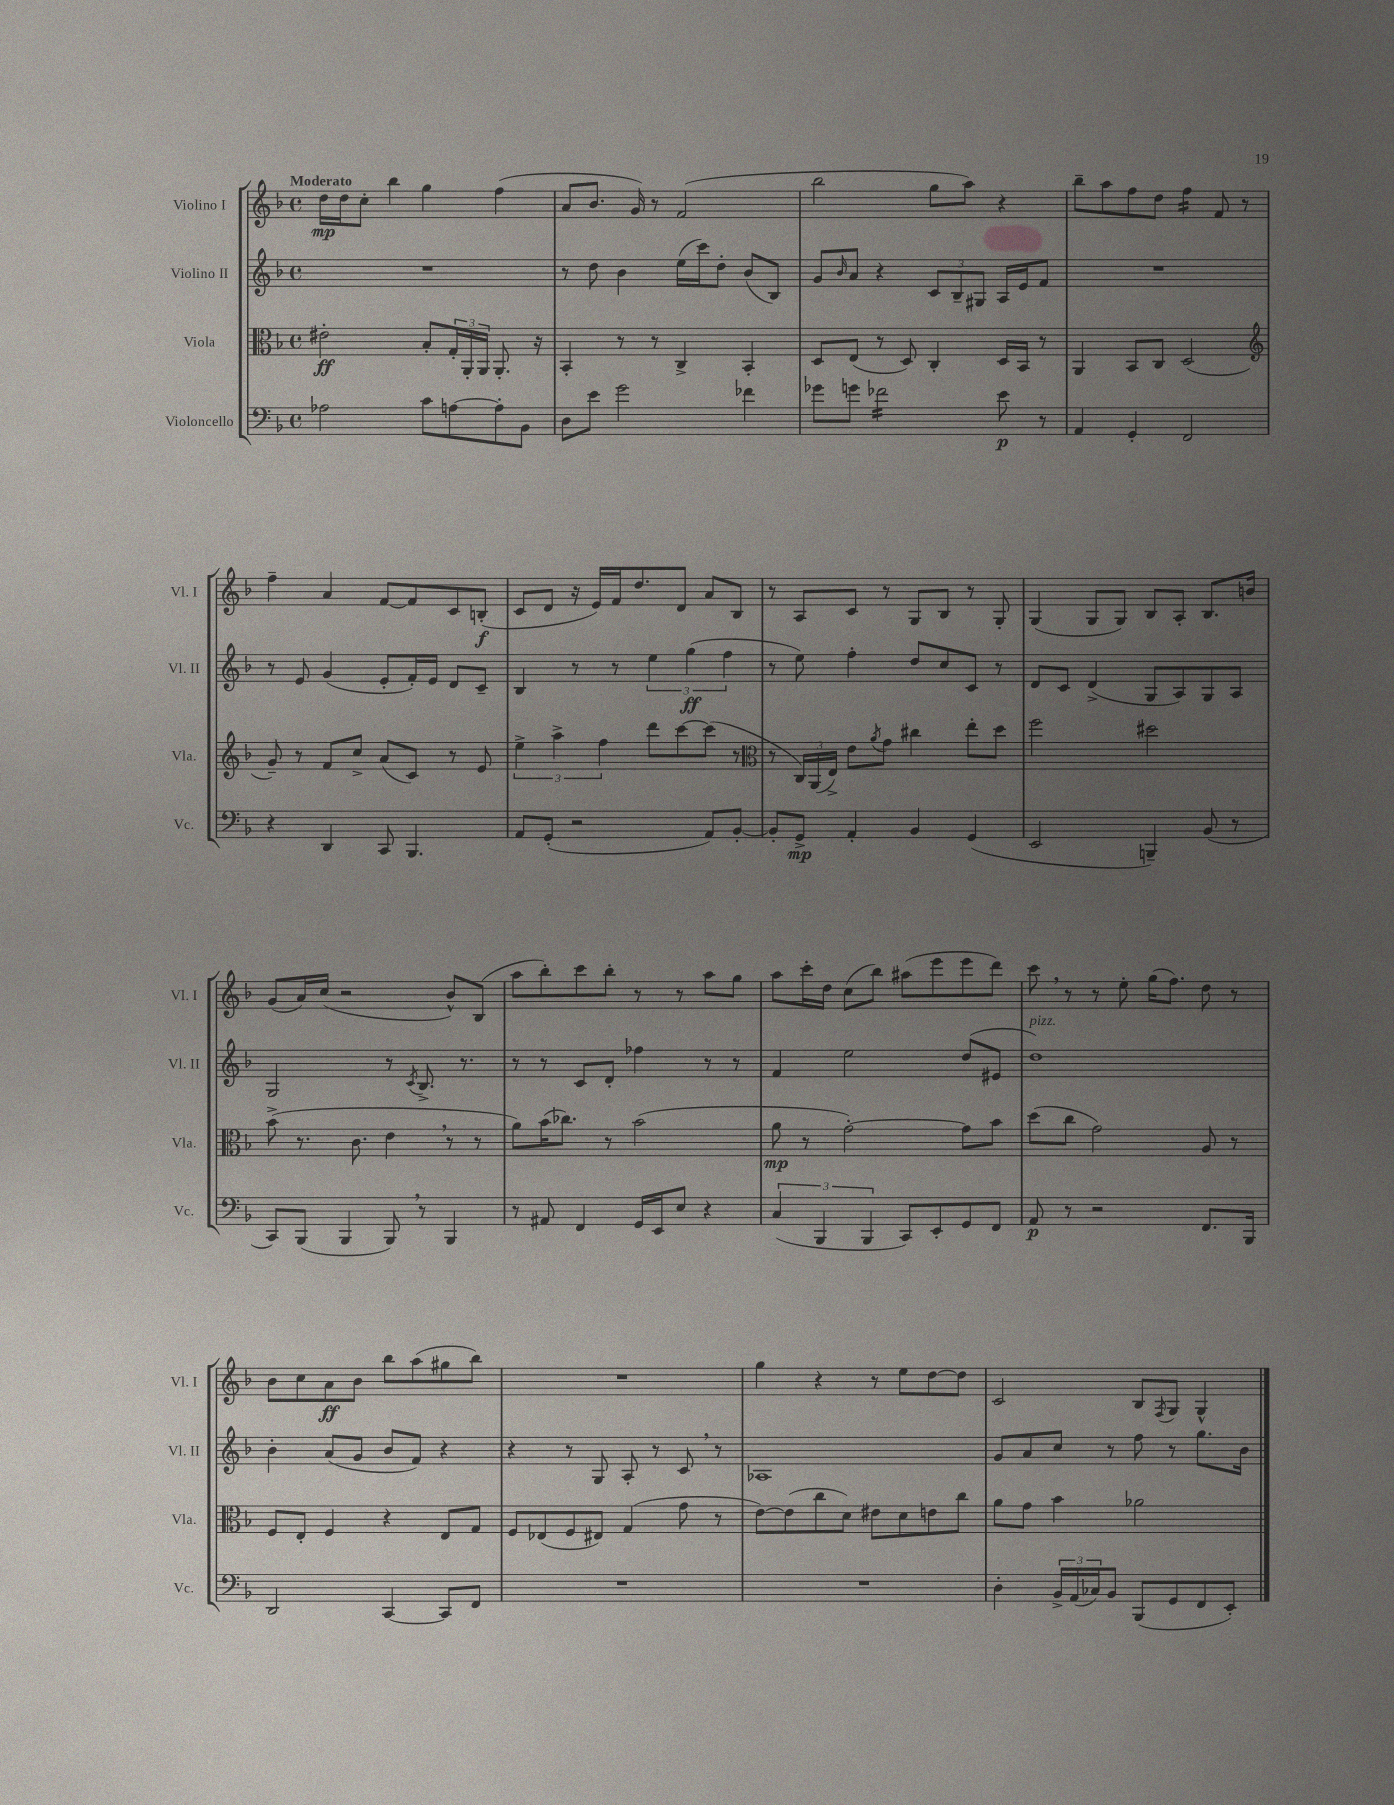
<<
\new StaffGroup <<
\new Staff = "s0" \with { instrumentName = "Violino I" shortInstrumentName = "Vl. I" } {
    \clef treble \key f \major \defaultTimeSignature \time 4/4 \tempo "Moderato"
    d''16\mp d''16 c''8-. bes''4 g''4 f''4( |
    a'8 bes'8. g'16) r8 f'2( |
    bes''2 g''8 a''8) r4 |
    bes''8-- a''8 f''8 d''8 f''4:16 f'8 r8 |
    f''4-- a'4 f'8~ f'8 c'8 b8-.\f( |
    c'8 d'8 r16 e'16) f'16 d''8. d'8 a'8 bes8 |
    r8 a8 c'8 r8 g8 bes8 r8 g8-. |
    g4( g8 g8) bes8 a8-. bes8. b'16 |
    g'8( a'16) c''16( r2 bes'8-^) bes8( |
    a''8 bes''8-.) c'''8 bes''8-. r8 r8 a''8 g''8 |
    a''8 c'''16-. d''16 c''8( bes''8) ais''8( e'''8 e'''8 d'''8) |
    c'''8 \breathe r8 r8 e''8-. g''16( f''8.) d''8 r8 |
    bes'8 c''8 a'8\ff bes'8 bes''8 a''8( gis''8 bes''8) |
    R1 |
    g''4 r4 r8 e''8 d''8~ d''8 |
    c'2 bes8 \acciaccatura { f8 } g8 g4-^ \bar "|." |
}
\new Staff = "s1" \with { instrumentName = "Violino II" shortInstrumentName = "Vl. II" } {
    \clef treble \key f \major \defaultTimeSignature \time 4/4
    R1 |
    r8 d''8 bes'4 e''16( c'''16) d''8-. bes'8( bes8) |
    g'8 \grace { bes'16 } a'8 r4 \tuplet 3/2 { c'8 bes8-- gis8 } a16 e'16 f'8 |
    R1 |
    r8 e'8 g'4( e'8-. f'16-.) e'16 d'8 c'8-- |
    bes4 r8 r8 \tuplet 3/2 { e''4 g''4\ff( f''4 } |
    r8 e''8) f''4-. d''8 c''8 c'8 r8 |
    d'8 c'8 d'4->( g8 a8) g8 a8 |
    g2 r8 \acciaccatura { c'8 } bes8.-> r8. |
    r8 r8 c'8 d'8-. fes''4 r8 r8 |
    f'4 e''2 d''8( eis'8 |
    d''1^\markup { \italic "pizz." }) |
    bes'4-. a'8( g'8 bes'8 f'8) r4 |
    r4 r8 g8 a8-. r8 c'8 \breathe r8 |
    aes1 |
    g'8 a'8 c''8 r8 f''8 r8 g''8. bes'16 \bar "|." |
}
\new Staff = "s2" \with { instrumentName = "Viola" shortInstrumentName = "Vla." } {
    \clef alto \key f \major \defaultTimeSignature \time 4/4
    eis'2-.\ff bes8-. \tuplet 3/2 { g16-. a,16-. a,16 } a,8.-. r16 |
    bes,4-. r8 r8 c4-> bes,4-. |
    d8 e8( r8 d8) c4-. d16 bes,16 r8 |
    a,4 bes,8 c8 d2( |
    \clef treble g'8--) r8 f'8 c''8-> a'8( c'8) r8 e'8 |
    \tuplet 3/2 { e''4-> a''4-> f''4 } d'''8 c'''8~ c'''8( r8 |
    \clef alto r8 \tuplet 3/2 { c16) a,16( e16->) } e'8 \acciaccatura { a'8 } g'8 cis''4 e''8-. d''8 |
    f''2 dis''2 |
    bes'8->( r8. c'8. e'4 \breathe r8 r8 |
    a'8) bes'16( ces''8.) r8 bes'2( |
    a'8\mp r8 g'2~-.) g'8 bes'8 |
    d''8( c''8 g'2) a8 r8 |
    f8 e8-. f4 r4 e8 g8 |
    f8 ees8( f8 eis8) g4( g'8 r8 |
    e'8~) e'8( c''8 d'8) eis'8 d'8 e'8 c''8 |
    a'8 g'8 bes'4 aes'2 \bar "|." |
}
\new Staff = "s3" \with { instrumentName = "Violoncello" shortInstrumentName = "Vc." } {
    \clef bass \key f \major \defaultTimeSignature \time 4/4
    aes2 c'8 a8~ a8-. bes,8 |
    d8 e'8 g'2 fes'4 |
    ges'8 g'8 fes'2:16 e'8\p r8 |
    a,4 g,4-. f,2 |
    r4 d,4 c,8 bes,,4. |
    a,8 g,8-.( r2 a,8) bes,8~-. |
    bes,8-. g,8->\mp a,4-. bes,4 g,4( |
    e,2 b,,4--) bes,8( r8 |
    c,8) bes,,8( bes,,4 bes,,8) \breathe r8 bes,,4 |
    r8 ais,8 f,4 g,16 e,16 e8 r4 |
    \tuplet 3/2 { c4( bes,,4 bes,,4 } c,8) e,8-. g,8 f,8 |
    a,8\p r8 r2 f,8. bes,,16 |
    d,2 c,4~ c,8 f,8 |
    R1 |
    R1 |
    d4-. \tuplet 3/2 { bes,16-> a,16( ces16) } bes,8 bes,,8( g,8 f,8 e,8-.) \bar "|." |
}
>>
>>
\layout { \context { \Score \remove "Bar_number_engraver" } }
